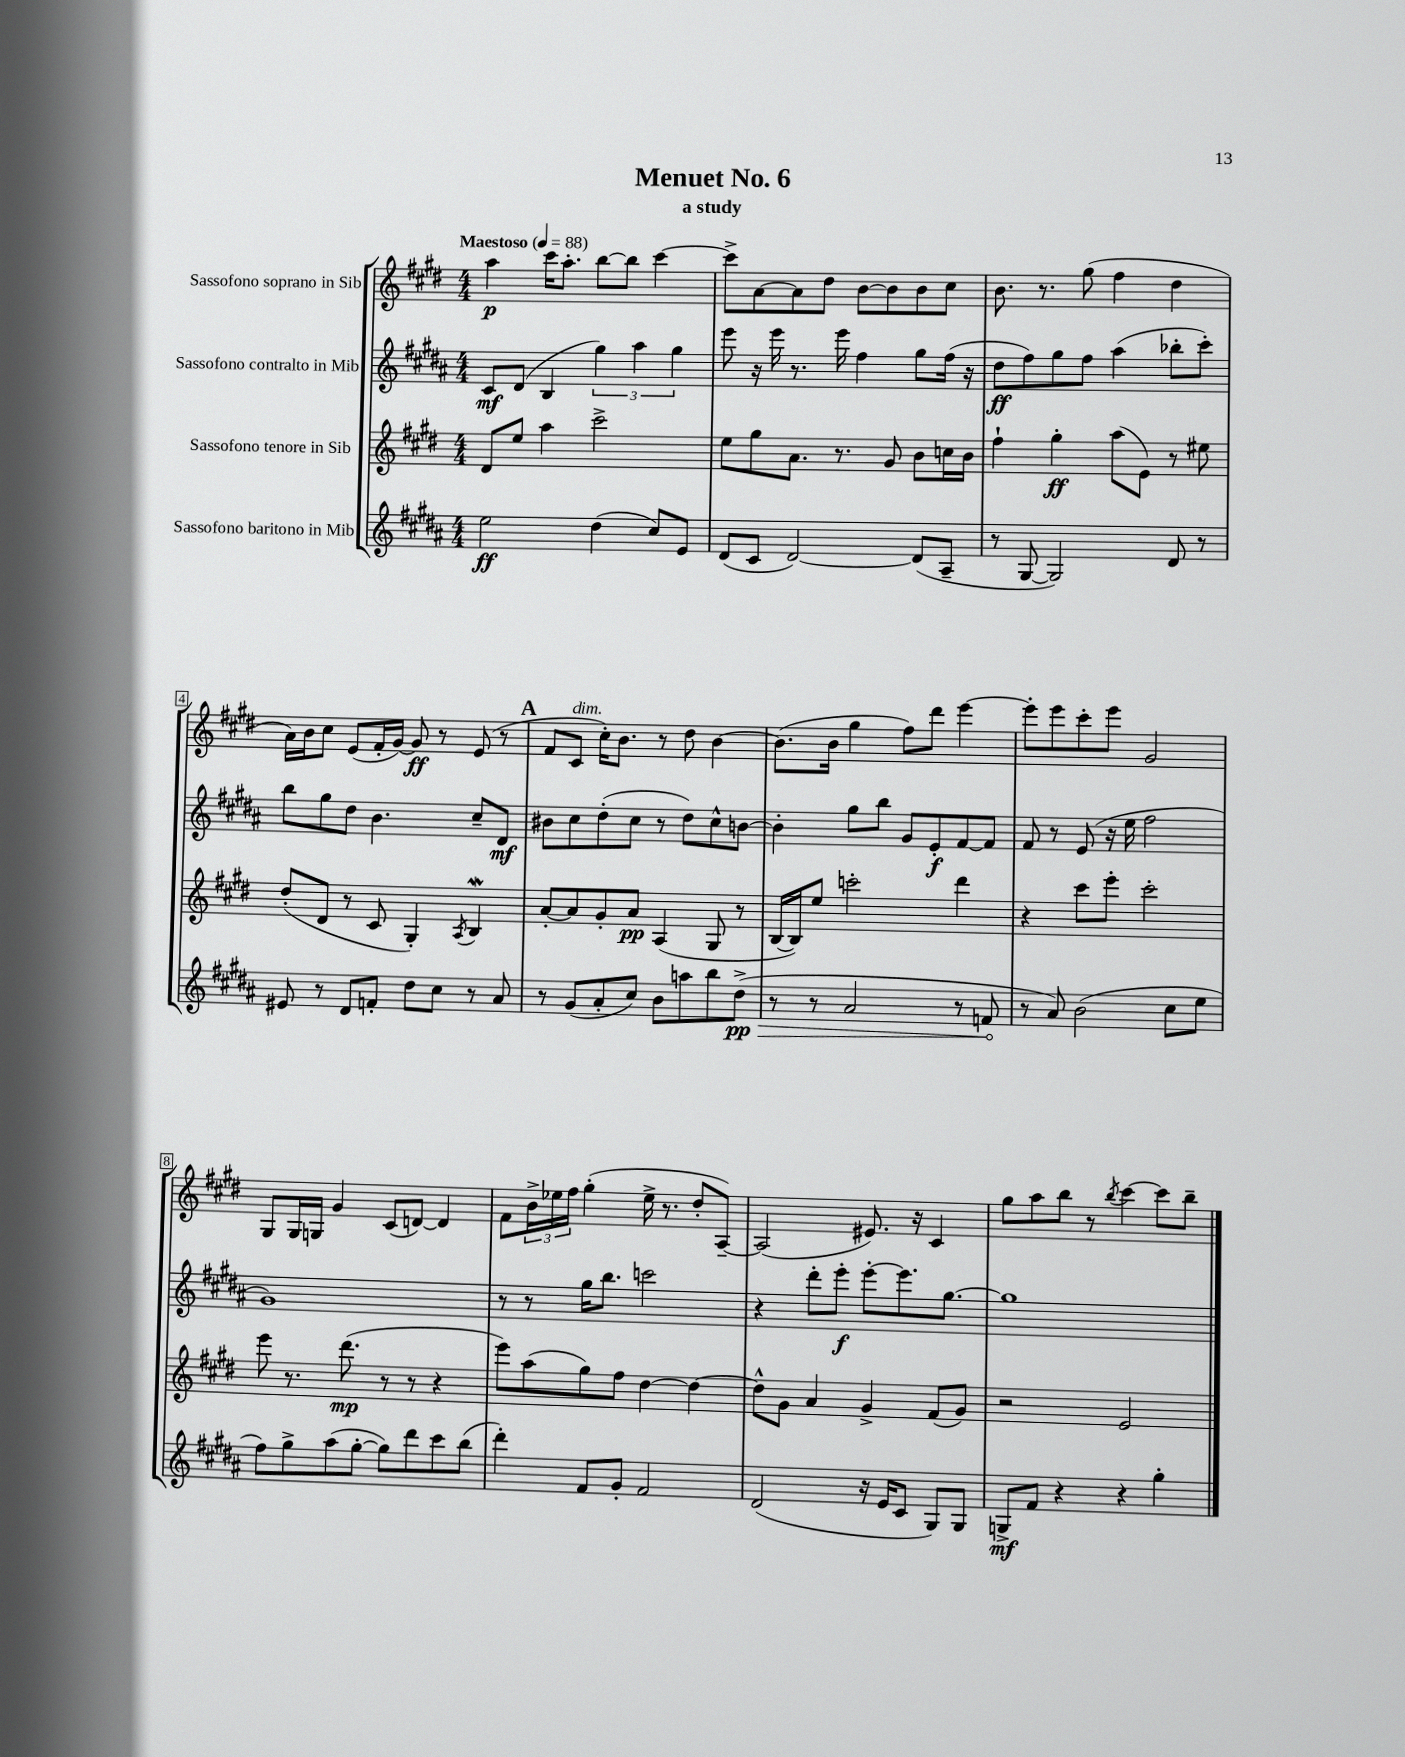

**kern	**kern	**kern	**kern
*staff4	*staff3	*staff2	*staff1
*clefG2	*clefG2	*clefG2	*clefG2
*k[f#c#g#d#a#]	*k[f#c#g#d#]	*k[f#c#g#d#a#]	*k[f#c#g#d#]
*M4/4	*M4/4	*M4/4	*M4/4
*MM88	*MM88	*MM88	*MM88
2ee	8d#	8c#	4aa
.	8ee	(8d#	.
.	4aa	4B	16ccc#
.	.	.	8.aa'
(4dd#	2ccc#^	6gg#)	[8bb
.	.	.	8bb]
.	.	6aa#	.
8cc#)	.	.	[4ccc#
.	.	6gg#	.
8e	.	.	.
=	=	=	=
(8d#	8ee	8eee	8ccc#^]
8c#	8gg#	16r	[8a
.	.	16eee	.
[2d#)	8.a	8.r	8a]
.	.	.	8dd#
.	8.r	16eee	.
.	.	4ff#	[8b
.	8g#	.	8b]
(8d#]	8b	8gg#	8b
8A#~	16cc	(16ff#	8cc#
.	16b	16r	.
=	=	=	=
8r	4ff#`	8dd#	8.b
[8G#	.	8ff#)	.
.	.	.	8.r
2G#])	4gg#'	8gg#	.
.	.	8ff#	(8gg#
.	(8aa	(4aa#	4ff#
.	8e)	.	.
8d#	8r	8bb-'	4dd#
8r	8ee#	8ccc#')	.
=	=	=	=
8e#	(8dd#'	8bb	16a)
.	.	.	16b
8r	8d#	8gg#	8cc#
8d#	8r	8dd#	(8e
8f'	8c#	4.b	16f#'
.	.	.	[16g#)
8dd#	4G#')	.	8g#]
8cc#	.	.	8r
.	8qA	.	.
8r	4B	8cc#~	(8e
8a#	.	8d#	8r
=	=	=	=
8r	[8a'	8b#	8f#
(8g#	8a]	8cc#	8c#
8a#'	8g#'	(8dd#'	16cc#')
.	.	.	8.b
8cc#)	8a	8cc#	.
8b	(4A	8r	8r
8aa	.	8dd#)	8dd#
8bb	8G#	8cc#^^	[4b
(8dd#^	8r	[8b	.
=	=	=	=
8r	[16B	4b']	(8.b]
.	16B])	.	.
8r	8ee	.	.
.	.	.	16b
2a#	2ccc'	8gg#	4gg#
.	.	8bb	.
.	.	8g#	8ff#)
.	.	8e'	8ddd#
8r	4ddd#	[8f#	[4eee
8f	.	8f#]	.
=	=	=	=
8r	4r	8f#	8eee']
8a#)	.	8r	8eee
(2b	8ccc#	(8e	8ccc#'
.	8eee'	16r	8eee
.	.	16ee	.
.	2ccc#'	2ff#	2g#
8cc#	.	.	.
8ee	.	.	.
=	=	=	=
8ff#)	8eee	1g#)	8G#
8gg#^	8.r	.	16G#
.	.	.	16G
(8aa#	.	.	4g#
.	(8.ddd#	.	.
[8gg#'	.	.	.
8gg#])	8r	.	(8c#
8ddd#	8r	.	[8d)
8ccc#	4r	.	4d]
(8bb	.	.	.
=	=	=	=
4ddd#')	8eee)	8r	8f#
.	(8aa	8r	24b^
.	.	.	24ee-
.	.	.	24ff#
8f#	8gg#)	16gg#	(4gg#'
.	.	8.bb	.
8g#'	8ff#	.	.
2f#	[4dd#	2ccc	16ee-^
.	.	.	8.r
.	4dd#_	.	8dd#'
.	.	.	[8A~)
=	=	=	=
(2d#	8dd#^^]	4r	(2A]
.	8g#	.	.
.	4a	8ddd#'	.
.	.	8eee'	.
16r	4g#^	[8eee'	8.e#)
16e	.	.	.
8c#	.	8.eee]	.
.	.	.	16r
8G#)	(8f#	.	4c#
.	.	[8.gg#	.
8G#	8g#)	.	.
=	=	=	=
8G^	2r	1gg#]	8gg#
8f#	.	.	8aa
4r	.	.	8bb
.	.	.	8r
.	.	.	8qbb
4r	2e	.	[4ccc#
4gg#'	.	.	8ccc#]
.	.	.	8bb~
==	==	==	==
*-	*-	*-	*-
